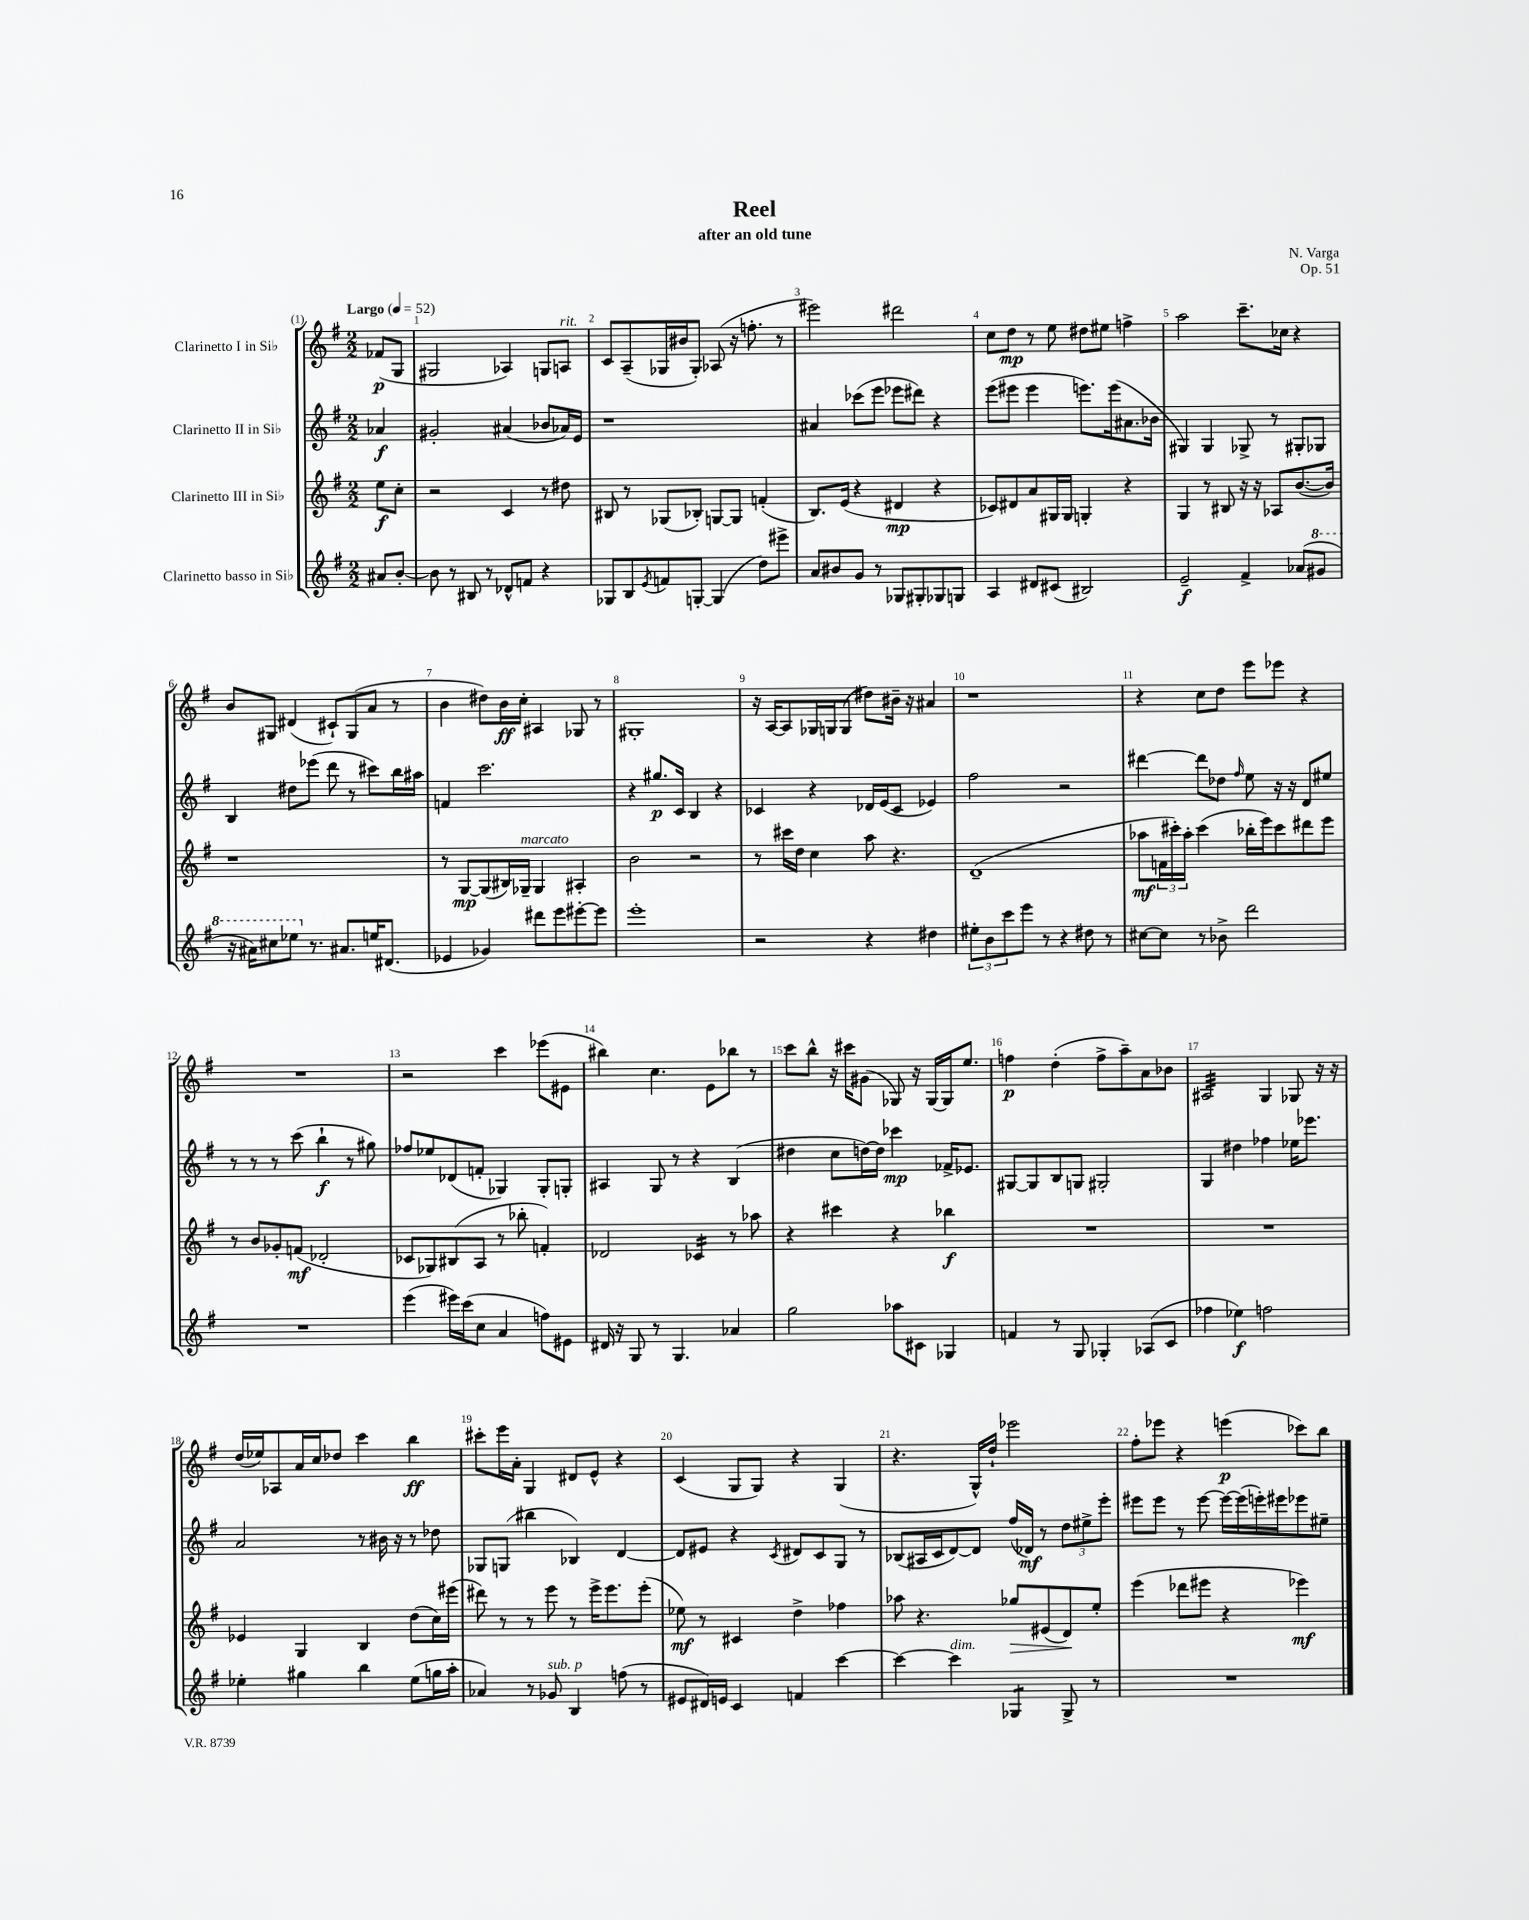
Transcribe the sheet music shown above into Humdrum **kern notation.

**kern	**kern	**kern	**kern
*staff4	*staff3	*staff2	*staff1
*clefG2	*clefG2	*clefG2	*clefG2
*k[f#]	*k[f#]	*k[f#]	*k[f#]
*M2/2	*M2/2	*M2/2	*M2/2
*MM52	*MM52	*MM52	*MM52
8a#	8ee	4a-	(8f-
[8b'	8cc'	.	8G
=	=	=	=
8b]	2r	2g#'	2G#
8r	.	.	.
8B#	.	.	.
8r	.	.	.
8d-^^	4c	(4a#	4A-)
8f	.	.	.
4r	8r	8b-	8G
.	8dd#	16a-)	8A
.	.	16e	.
=	=	=	=
8G-	8B#	1r	8c
8B	8r	.	(8A~
8qe	.	.	.
8f	(8G-	.	16G-
.	.	.	16b#
[8G'	8B-')	.	8G-')
(4G]	[8G	.	(8A-
.	8G]	.	16r
.	.	.	8.ff'
8dd)	(4f'	.	.
8eee#^	.	.	8r
=	=	=	=
8a	8.B)	4a#	2eee#)
8b#	.	.	.
.	(16e	.	.
8g	4r	(8ccc-	.
8r	.	8eee	.
8G-	4d#	8eee-	2ddd#
8G#'	.	8ddd#)	.
8G-	4r	4r	.
8G	.	.	.
=	=	=	=
4A	8c-)	(8eee	8cc
.	8d#	8eee#	8dd
8d#	8a	4eee#	8r
(8c#	16G#	.	8ee
.	16G#	.	.
2B#)	4G'	8.eee)	8dd#
.	.	.	8ee#
.	.	(16eee	.
.	4r	8.a#	4ff^
.	.	16b-	.
=	=	=	=
2e~	4G	4G#)	2aa
.	8r	4G#	.
.	8B#	.	.
4f#^	16r	8G-^	8.ccc~
.	16r	.	.
.	8A-	8r	.
.	.	.	16cc-
(8a-	([8.b	8G#'	4r
8gg#	.	8G-	.
.	16b])	.	.
=	=	=	=
16r	1r	4B	8b
16aa#)	.	.	.
8ccc#	.	.	8G#
8eee-	.	8dd#	(4d#
8.r	.	(8eee-	.
.	.	8ddd	8c#`)
8.a#	.	.	.
.	.	8r	(8G#
16ee	.	8ccc#)	8a
(8.d#	.	.	.
.	.	16bb	8r
.	.	16aa#	.
=	=	=	=
4e-	8r	4f	4b
.	[8G	.	.
4g-)	(8G]	2.ccc	8dd#)
.	16B#)	.	16b
.	16G-~	.	16cc'
8ddd#	4G-	.	4A#
8eee	.	.	.
[8eee#'	4A#'	.	8G-
8eee#]	.	.	8r
=	=	=	=
1eee'	2b	4r	1G#'
.	.	8.gg#	.
.	.	16c	.
.	2r	4B	.
.	.	4r	.
=	=	=	=
2r	8r	4c-	16r
.	.	.	[16A
.	16ccc#	.	8A]
.	16dd	.	.
.	4cc	4r	16G-
.	.	.	16G
.	.	.	(8G
4r	8aa	16d-	8dd#)
.	.	(16e	.
.	4.r	8c-	16b#~
.	.	.	16r
4dd#	.	4e-)	4a#
=	=	=	=
12ee#'	(1d~	2ff#	1r
12b	.	.	.
12ccc	.	.	.
8eee	.	.	.
8r	.	.	.
4r	.	2r	.
8dd#	.	.	.
8r	.	.	.
=	=	=	=
[8cc#	8aa-	[4ddd#	4r
8cc#]	24f	.	.
.	24ccc#')	.	.
.	24aa-'	.	.
8r	(4ccc#	8ddd#]	8cc
8b-^	.	8dd-	8dd
.	.	16qqff#	.
2ddd	16bb-'	8ee	8eee
.	16eee)	.	.
.	8ccc#	16r	8eee-
.	.	16r	.
.	8ddd#	8d	4r
.	8eee	8ee#	.
=	=	=	=
1r	8r	8r	1r
.	8b	8r	.
.	8g-'	8r	.
.	(8f	(8ccc	.
.	2d-'	4bb`	.
.	.	8r	.
.	.	8gg#)	.
=	=	=	=
(4eee	8c-	8ff-	2r
.	8G-)	8ee-	.
16eee#)	(8B#	(8d-	.
(16ccc	.	.	.
8cc	8A	8f'	.
4a	8r	4G-)	4ccc
.	8bb-'	.	.
8ff)	4f')	8G-'	(8eee-
8e#	.	8G'	8e#
=	=	=	=
16d#	2d-	4A#	4bb#)
16r	.	.	.
8G	.	.	.
8r	.	8G	4.cc
4.G	.	8r	.
.	4c-	4r	.
.	.	.	8e
4a-	8r	(4B	8bb-
.	8aa-	.	8r
=	=	=	=
2gg	4r	4dd#	8ccc
.	.	.	8bb^^
.	4ccc#	8cc	16r
.	.	.	16ccc#
.	.	[16dd)	(8g#
.	.	16dd]	.
8aa-	4r	4ccc-	8G-)
8c#	.	.	16r
.	.	.	[16G-
4G-	4bb-	16f-^	16G-]
.	.	8.e-	8.ee
=	=	=	=
4f	1r	[8G#	4ff
.	.	8G#]	.
8r	.	8B	(4dd'
8G	.	8G	.
4G-'	.	2G#'	8ff^
.	.	.	8aa~)
(8A-	.	.	8a
8c	.	.	8b-
=	=	=	=
4ff-	1r	4G	2A#
4ee-)	.	4dd#	.
2ff	.	4ff-	4G
.	.	16ee-	8G-
.	.	8.eee-	.
.	.	.	16r
.	.	.	16r
=	=	=	=
4ee-'	4e-	2a	(16dd
.	.	.	16ee-)
.	.	.	8A-
4gg#	4G	.	16a
.	.	.	16cc
.	.	.	8dd-
4bb	4B	8r	4ccc
.	.	16b#	.
.	.	16r	.
(8ee-	(8dd	8r	4bb
16gg	16cc)	8dd-	.
16aa'	(16eee#	.	.
=	=	=	=
4a-)	8ddd#)	8G-	8ccc#'
.	8r	(8G	16eee
.	.	.	16a'
8r	8r	4bb#	4G
8g-	8eee	.	.
4B	8r	4B-)	8d#
.	16eee^	.	8e^^
.	8.eee	.	.
(8ff	.	[4d	4r
8r	(8eee'	.	.
=	=	=	=
8e#	8ee-)	8d]	(4c
16d#)	8r	8e#	.
16e	.	.	.
4c	4c#	4r	8G
.	.	.	8G)
.	.	8qc	.
4f	4dd^	8d#	4r
.	.	8c	.
[4ccc	4ff-	8G	(4G
.	.	8r	.
=	=	=	=
4ccc_	8aa-	(8B-	4.r
.	4.r	16A#	.
.	.	16c	.
4ccc]	.	[8d)	.
.	.	8d]	16G^^)
.	.	.	16dd`
4G-	8gg-	(16ff#	2eee-
.	.	16d-)	.
.	(8e#	8r	.
8G-^	8d)	12dd	.
.	.	12ee#^	.
8r	8ee'	.	.
.	.	12eee'	.
=	=	=	=
1r	(4eee	8eee#	8ff#'
.	.	8eee#	8eee-
.	8ddd-	8r	4r
.	8eee#	[8eee#	.
.	4r	16eee#_	(4eee
.	.	(16eee#]	.
.	.	16eee')	.
.	.	16eee#	.
.	4eee-)	8eee-	8ccc-)
.	.	8ee#~	8bb
==	==	==	==
*-	*-	*-	*-
